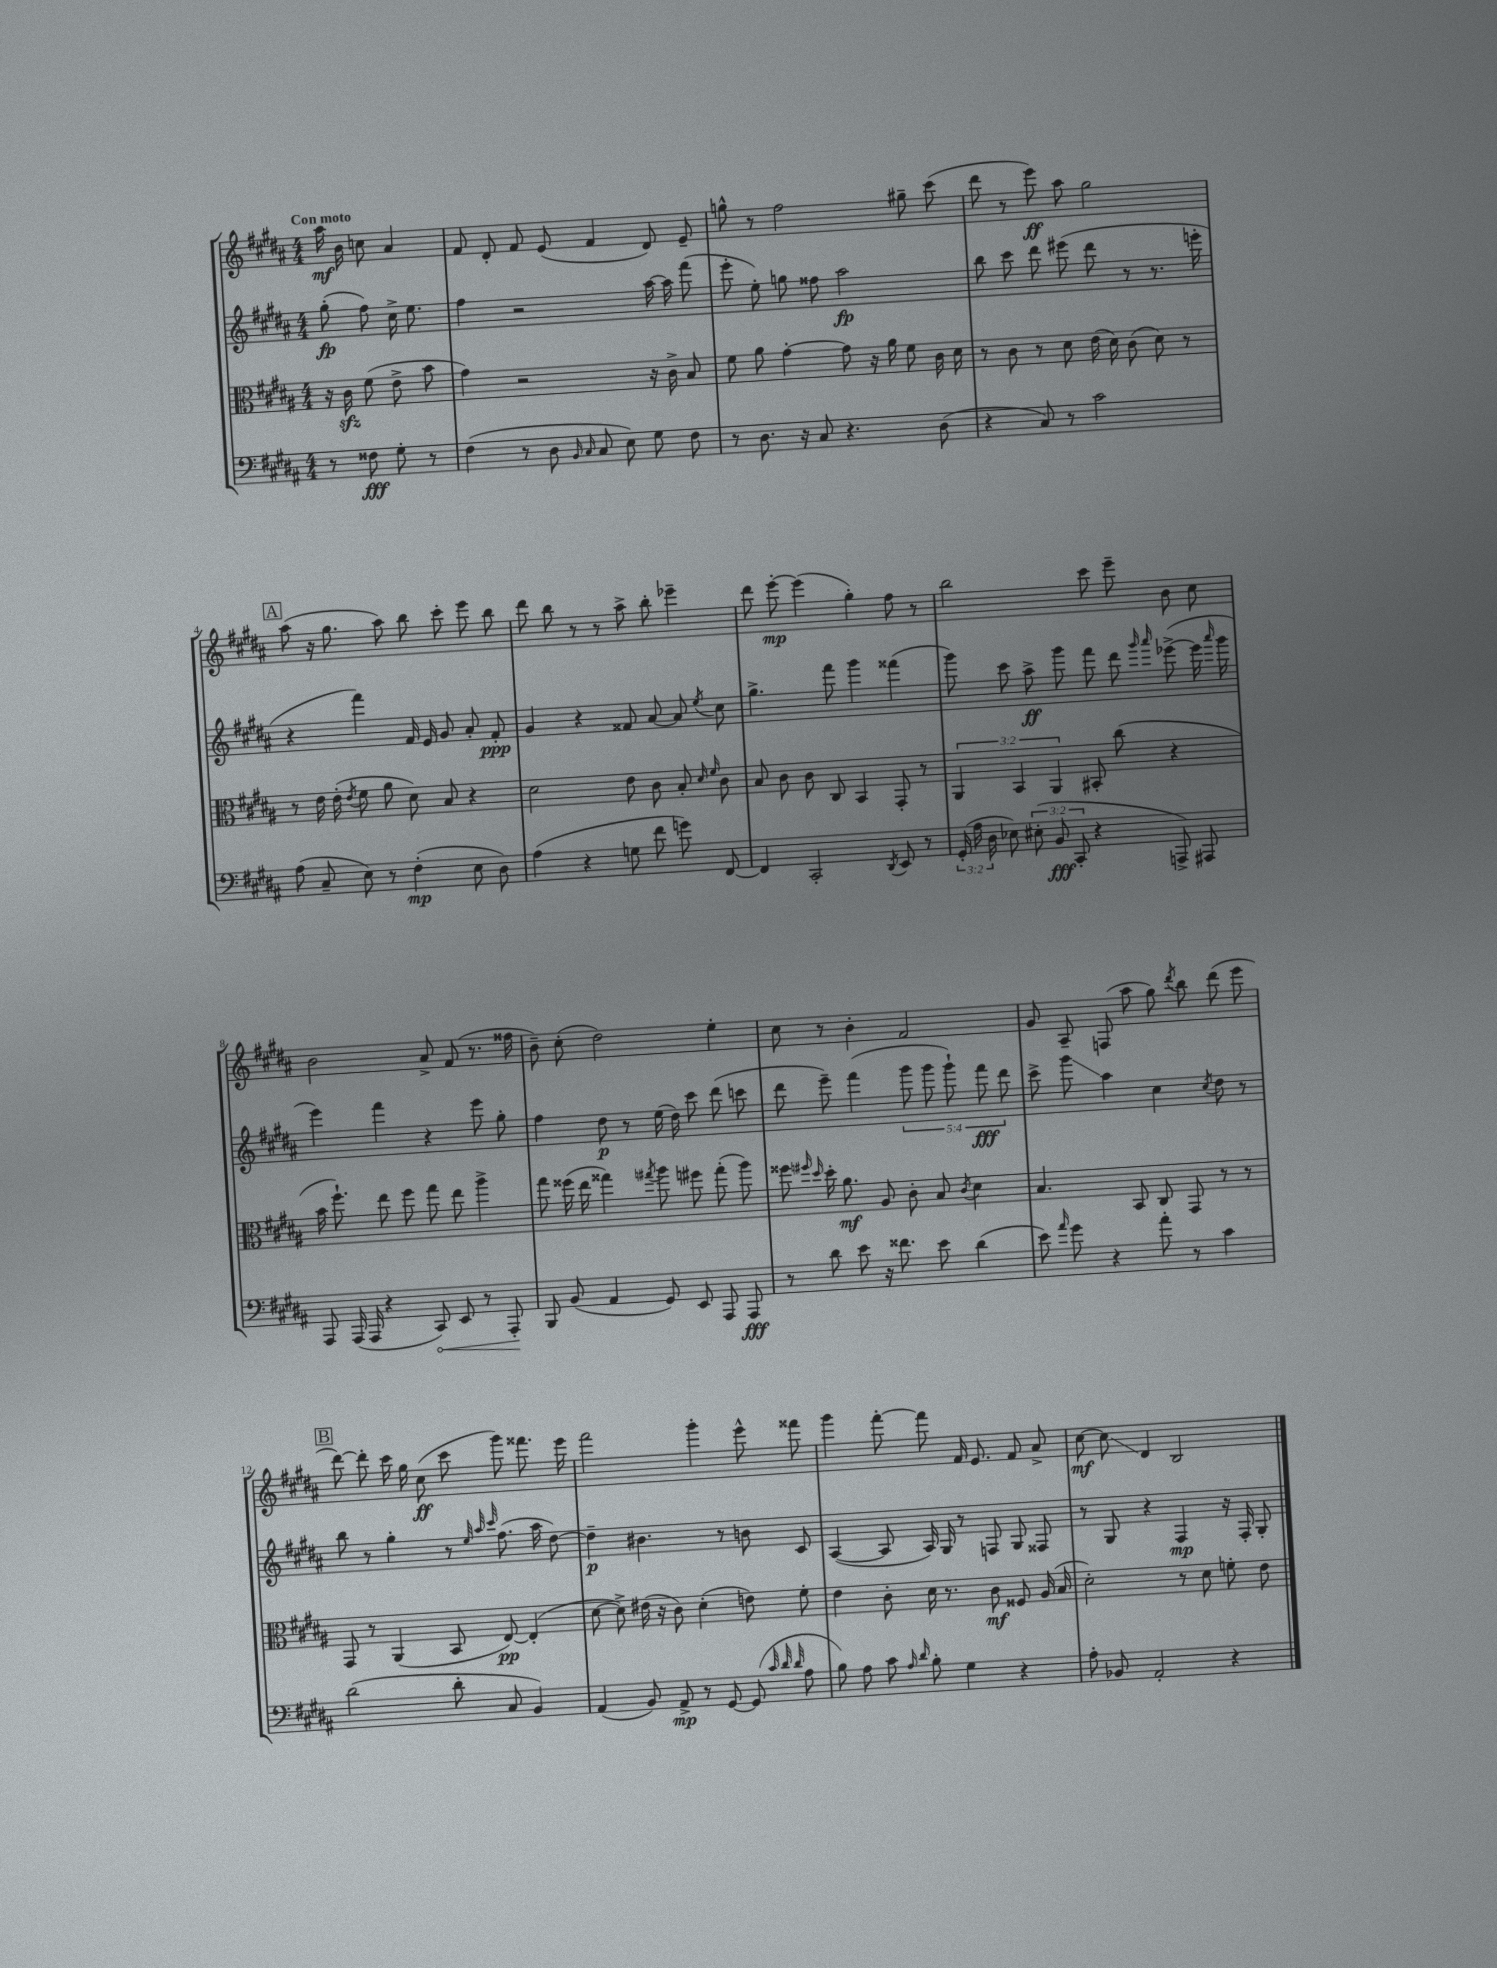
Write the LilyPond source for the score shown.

<<
\new StaffGroup <<
\new Staff = "s0" {
    \clef treble \key b \major \numericTimeSignature \time 4/4 \partial 2 \tempo "Con moto"
    \autoBeamOff ais''16\mf b'16 c''8 ais'4 |
    fis'8 dis'8-. fis'8 e'8( fis'4 dis'8) e'8-- |
    g''8-^ r8 fis''2 gis''8-- cis'''8( |
    dis'''8 r8 e'''8\ff) ais''8 gis''2 |
    \mark \markup { \box "A" } ais''8( r16 gis''8. ais''8) b''8 cis'''8-. e'''8 b''8 |
    dis'''8 b''8 r8 r8 ais''8-> b''8-. ees'''4-- |
    dis'''8 e'''8~-.\mp e'''4( gis''4-.) fis''8 r8 |
    b''2 cis'''8 e'''8-- b'8 cis''8 |
    b'2 ais'8-> fis'8( r8. fisis''16 |
    b'8--) cis''8-.( dis''2) e''4-. |
    cis''8 r8 b'4-. fis'2 |
    gis'8 ais8-- f8( ais''8 gis''8) \acciaccatura { dis'''8 } b''8 dis'''8( e'''8 |
    \mark \markup { \box "B" } dis'''8~) dis'''8-. cis'''16 gis''16 cis''8\ff( cis'''8 gis'''8) fisis'''8. e'''16 |
    fis'''2 gis'''4-. e'''8-^ fisis'''8 |
    gis'''4 fis'''8~-. fis'''8 fis'16 e'8. fis'8 ais'8-> |
    cis''8~\mf cis''8\glissando dis'4 b2 \bar "|." |
}
\new Staff = "s1" {
    \clef treble \key b \major \numericTimeSignature \time 4/4 \override Staff.TupletNumber.text = #tuplet-number::calc-fraction-text \partial 2
    \autoBeamOff gis''8-.\fp( fis''8) cis''16-> e''8. |
    fis''4 r2 ais''16~ ais''16 fis'''8( |
    e'''8-. e''8-.) g''8 fisis''8 ais''2\fp |
    b''8 cis'''8 dis'''8 eis'''8( dis'''8 r8 r8. e'''16-. |
    \mark \markup { \box "A" } r4 fis'''4) fis'16 e'16 gis'8 ais'8-. fis'8-.\ppp |
    gis'4 r4 fisis'8 ais'8~ ais'8 \acciaccatura { e''8 } cis''8 |
    gis''4.-> fis'''8 gis'''4 fisis'''4( |
    gis'''8) cis'''8 ais''8->\ff gis'''8 fis'''8 dis'''8 \grace { gis'''16 ais'''16 } ees'''8~->( ees'''16 \grace { ais'''16 } gis'''16 |
    e'''4) fis'''4 r4 e'''8 gis''8-. |
    fis''4 dis''8\p r8 e''16( dis''16) cis'''8 dis'''8( c'''8 |
    dis'''8 e'''8--) fis'''4( \tuplet 5/4 { gis'''8 gis'''8 gis'''8-!) fis'''8\fff dis'''8 } |
    cis'''8-> gis'''8\glissando ais''4 cis''4 \acciaccatura { cis''8 } dis''8 r8 |
    \mark \markup { \box "B" } b''8 r8 gis''4-. r8 \grace { e''32 ais''32 cis'''32 } fis''8.( ais''16 dis''8~) |
    dis''4--\p bis'4. r8 b'8 cis'8 |
    ais4~( ais8 ais16) gis16 r8 f8 gis8 fisis8 |
    r8 gis8 r4 fis4\mp r16 fis16-. gis8-. \bar "|." |
}
\new Staff = "s2" {
    \clef alto \key b \major \numericTimeSignature \time 4/4 \override Staff.TupletNumber.text = #tuplet-number::calc-fraction-text \partial 2
    \autoBeamOff r16 cis'16\sfz fis'8( e'8-> b'8 |
    gis'4) r2 r16 cis'16-> b8 |
    fis'8 ais'8 gis'4~-. gis'8 r16 ais'16 fis'8 cis'16 dis'16 |
    r8 cis'8 r8 dis'8 e'16( dis'16) cis'8( dis'8) r8 |
    \mark \markup { \box "A" } r8 e'16 e'16-.( \acciaccatura { e'8 } fis'8 ais'8 dis'8) b8 r4 |
    dis'2 e'8 cis'8 b8-. \grace { dis'16 fis'16 } cis'8 |
    b8 cis'8 cis'8 cis8 b,4 gis,8-. r8 |
    \tuplet 3/2 { ais,4 b,4 ais,4 } bis,8-. cis''8( r4 |
    b'16 fis''8.-!) e''8 fis''8 gis''8 e''8 ais''4-> |
    gis''8 fisis''16( e''16 gisis''4) \acciaccatura { gis''8 } ais''8 fis''8 gis''8-.( ais''8) |
    fisis''8 \grace { fis''16 dis''16 } dis''16-. ais'8.\mf ais8 cis'8-. b8 \acciaccatura { cis'8 } dis'4 |
    b4. b,8 cis8 gis,8 r8 r8 |
    \mark \markup { \box "B" } gis,8 r8 ais,4( b,8 e8~\pp) e4-.( |
    dis'8~ dis'8->) eis'16( r16 cis'8) dis'4-.( e'8) fis'8-. |
    e'4 cis'8-. dis'16 r8. cis'8\mf fisis8 ais16( b16 |
    dis'2-.) r8 dis'8 f'8-. e'8 \bar "|." |
}
\new Staff = "s3" {
    \clef bass \key b \major \numericTimeSignature \time 4/4 \override Staff.TupletNumber.text = #tuplet-number::calc-fraction-text \partial 2
    \autoBeamOff r8 fisis8\fff gis8-. r8 |
    fis4( r8 dis8 \grace { b,16 cis16 } cis8 e8) gis8 fis8 |
    r8 dis8. r16 cis8 r4. dis8( |
    r4 cis8) r8 cis'2 |
    \mark \markup { \box "A" } ais8( cis8-- e8) r8 fis4-.\mp( e8 dis8) |
    ais4( r4 g8 fis'8 g'8) fis,8~ |
    fis,4 cis,2-. \acciaccatura { dis,8 } e,8 r8 |
    \tuplet 3/2 { gis,16-.( ais16 dis16 } ees8) \tuplet 3/2 { eis8-.( b,8\fff cis,8-. } r4 a,,8->) ais,,8 |
    ais,,8 ais,,16( ais,,16 r4 \once \override Hairpin.circled-tip = ##t cis,8\<) e,8 r8 ais,,8-.\! |
    b,,8 b,8( ais,4 gis,8) e,8 ais,,8 ais,,8\fff |
    r8 dis'8 e'8 r16 fisis'8. e'8 dis'4( |
    e'8) \grace { ais'16 } gis'8 r4 ais'8-. r8 cis'4 |
    \mark \markup { \box "B" } dis'2( dis'8-. cis8 b,4) |
    ais,4( b,8) ais,8->\mp r8 gis,8~ gis,8( \grace { cis'32 dis'32 dis'32 } ais8 |
    b8) ais8 cis'8 \grace { ais16 dis'16 } b8-. gis4 r4 |
    ais8-. bes,8 ais,2-. r4 \bar "|." |
}
>>
>>
